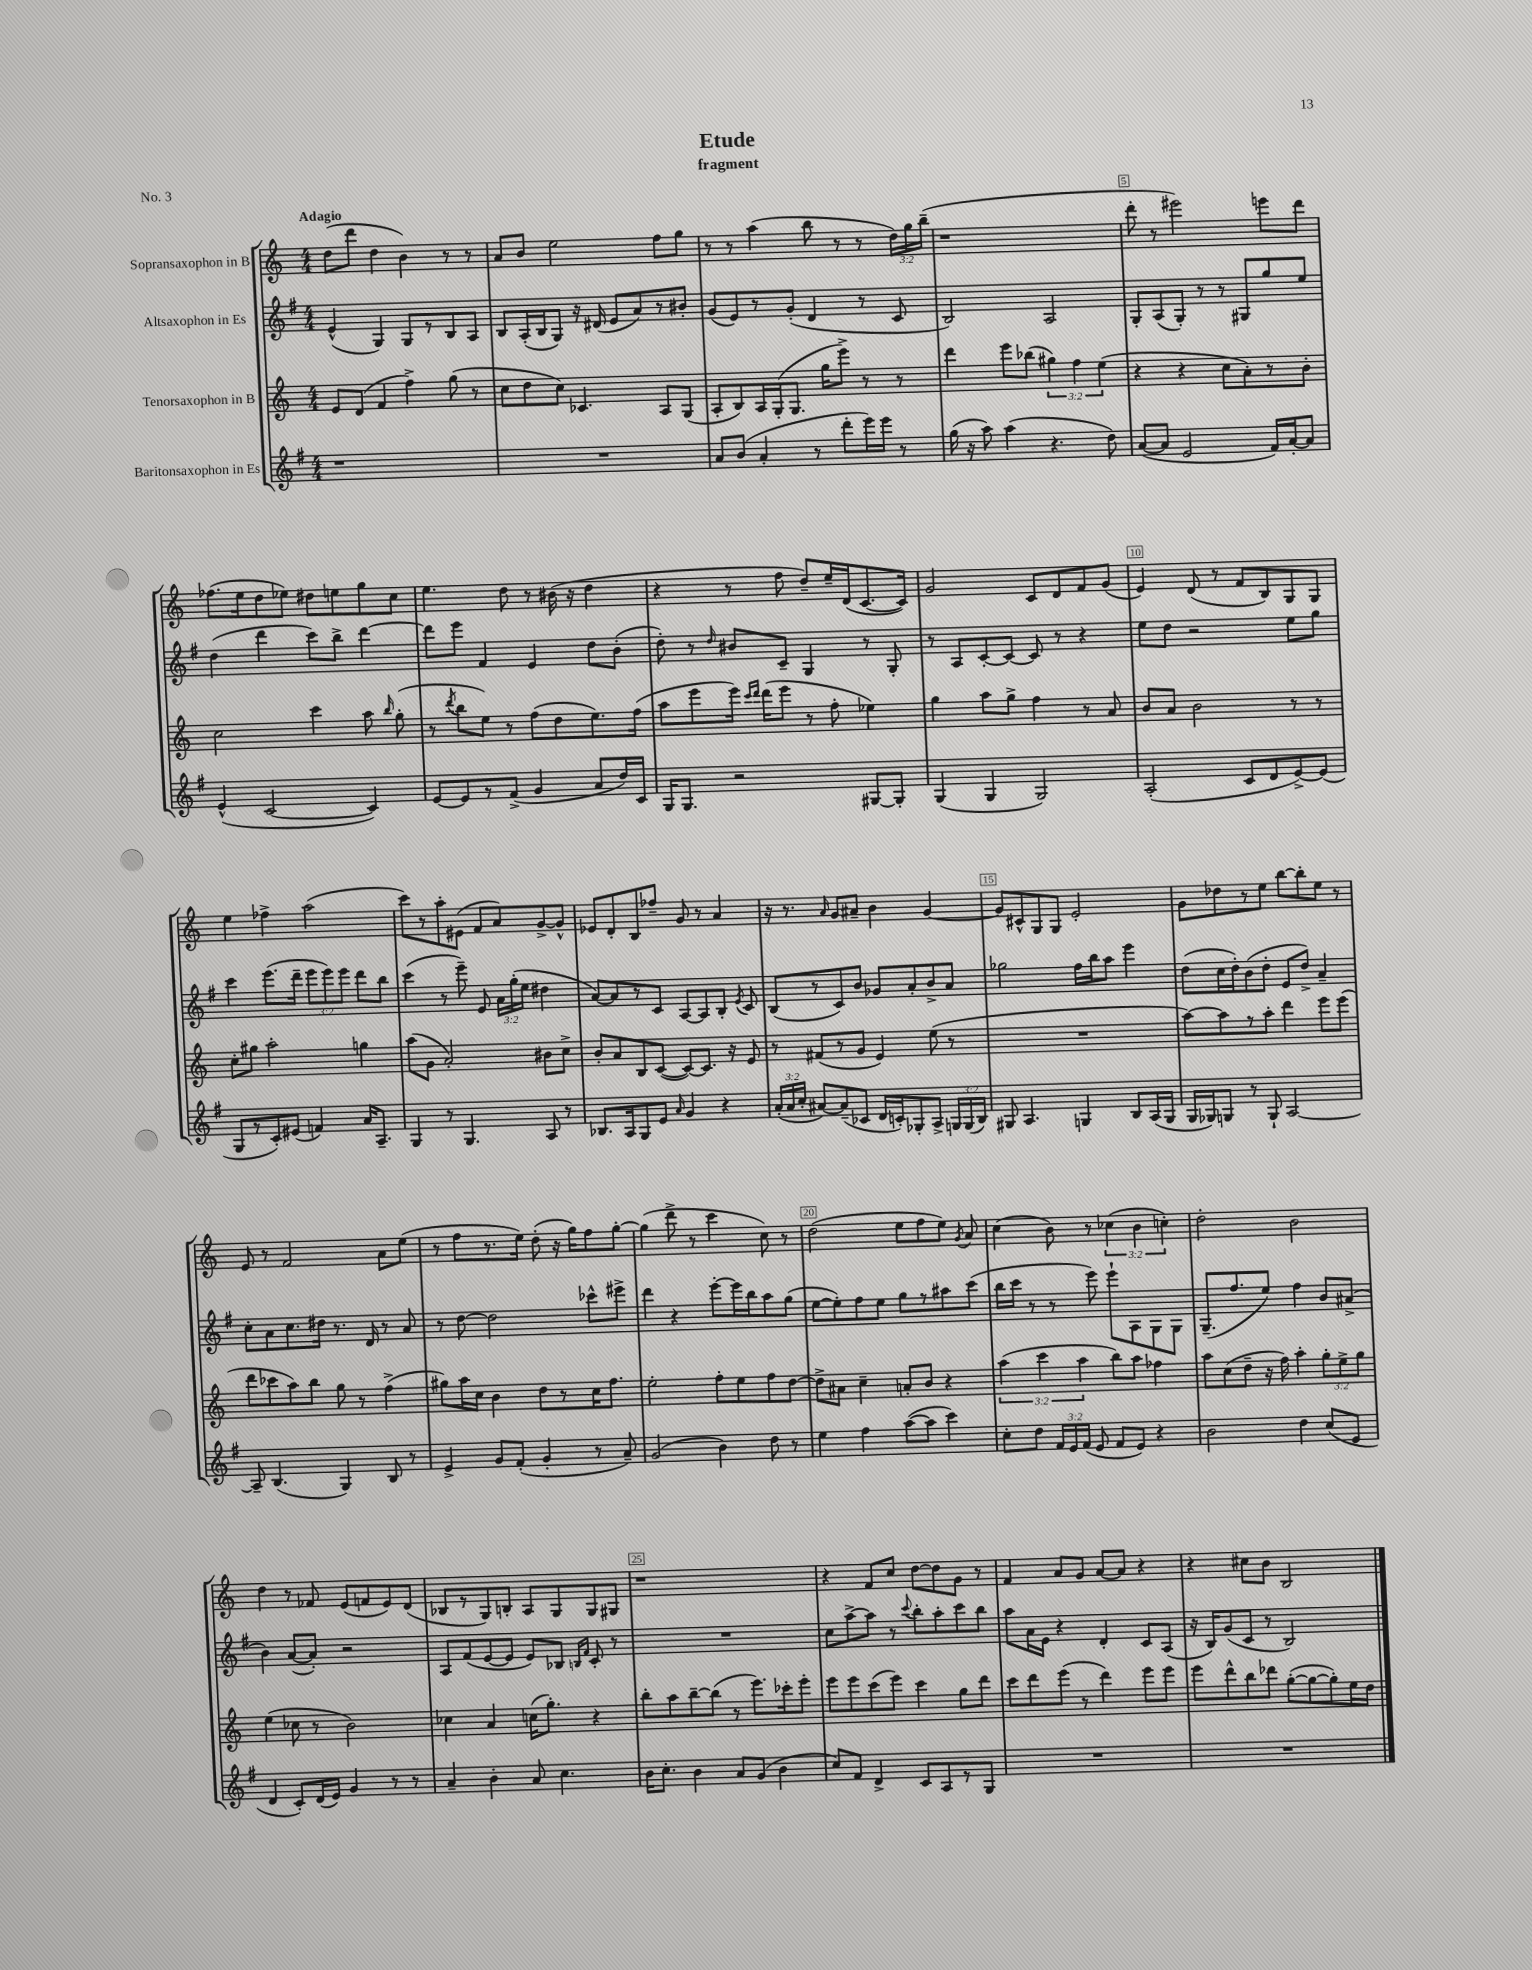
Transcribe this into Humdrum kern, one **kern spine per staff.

**kern	**kern	**kern	**kern
*staff4	*staff3	*staff2	*staff1
*clefG2	*clefG2	*clefG2	*clefG2
*k[f#]	*k[]	*k[f#]	*k[]
*M4/4	*M4/4	*M4/4	*M4/4
1r	8e	(4e^^	(8dd
.	(8d	.	8ddd
.	4f	4G)	4dd
.	4ff^)	8G	4b)
.	.	8r	.
.	(8gg	8B	8r
.	8r	8A	8r
=	=	=	=
1r	8cc	8B	8a
.	8dd	(16A'	8b
.	.	16B	.
.	8cc)	8G)	2ee
.	4.c-	16r	.
.	.	(16d#	.
.	.	8e	.
.	.	8a)	.
.	8A	8r	8ff
.	(8G	8b#'	8gg
=	=	=	=
8a	8A'	(8g	8r
(8b	8B)	8e)	8r
4a'	16A	8r	(4aa
.	(16G'	.	.
.	8.G	(8g'	.
8r	.	4d	8bb
.	16gg	.	.
8ddd'	8eee^)	.	8r
16eee)	8r	8r	8r
16eee	.	.	.
8r	8r	8c	24dd)
.	.	.	24gg
.	.	.	(24bb~
=	=	=	=
(16gg	4ddd	2B)	1r
16r	.	.	.
8aa)	.	.	.
(4aa	8eee	.	.
.	(8bb-	.	.
4.r	6gg#)	2A	.
.	6ff	.	.
.	(6ee	.	.
8dd)	.	.	.
=	=	=	=
([8a	4r	8G'	8ddd'
8a]	.	(8A	8r
2e	4r	8G')	2eee#)
.	.	8r	.
.	8cc	8r	.
.	8a')	8G#	.
16f#)	8r	8gg	8eee
[16a'	.	.	.
8a]	8b'	8ee	8ddd
=	=	=	=
(4e^^	2cc	(4dd	(8.ff-
.	.	.	16ee
[2c	.	4ddd	8dd
.	.	.	8ee-)
.	4ccc	8ccc)	8dd#
.	.	8bb^	8ee
4c])	8aa	[4ddd	8gg
.	16qqbb	.	.
.	(8gg'	.	8cc
=	=	=	=
[8e	8r	8ddd]	4.ee
.	8qddd	.	.
8e]	8bb	8eee	.
8r	8ee)	4f#	.
(8f#^	8r	.	8dd
4g	(8ff	4e	8r
.	8dd	.	(16b#
.	.	.	16r
8a	8.ee)	8dd	4dd
16dd)	.	(8b'	.
16c	(16ff	.	.
=	=	=	=
16G	8aa	8dd')	4r
8.G	.	.	.
.	8eee	8r	.
.	.	16qqdd	.
2r	16eee)	8b#	8r
.	16qqccc	.	.
.	16qqddd	.	.
.	(16ddd	.	.
.	8eee	8c~	8ff
.	8r	4G	8dd~)
.	8ff'	.	16ee~
.	.	.	(16d
[8G#	4ee-)	8r	[8.c
8G#']	.	8G'	.
.	.	.	16c])
=	=	=	=
(4G	4gg	8r	2g
.	.	8A	.
4G	8aa	[8c'	.
.	8gg^	8c_	.
2G)	4ff	8c]	8c
.	.	8r	8d
.	8r	4r	8f
.	8a	.	(8g
=	=	=	=
(2A'	8b	8ee	4e)
.	8a	8dd	.
.	2b	2r	(8d
.	.	.	8r
8c	.	.	8f
8d	.	.	8B)
[8e^)	8r	8ee	8G
(8e]	8r	8gg	8G
=	=	=	=
8G	8cc'	4ccc	4ee
8r	8gg#	.	.
8c')	2aa'	(8.eee	4ff-^
(8e#	.	.	.
.	.	16ddd~	.
4f)	.	12eee	(2aa
.	.	12eee)	.
.	.	12eee	.
16a	4gg	8ddd	.
8.A~	.	.	.
.	.	8bb	.
=	=	=	=
4G	(8aa	(4ccc	8ccc)
.	8g	.	8r
8r	2a')	8r	8aa'
4.G	.	8eee~)	(8e#
.	.	8e	8f
.	.	24a	8a)
.	.	(24gg'	.
.	.	24ee	.
8A	8b#	4dd#	[8g^
8r	8cc^	.	8g^^]
=	=	=	=
8.B-	8b'	[8a)	8e-
.	8a	8a]	8d'
16A	.	.	.
8G	8B	8r	8B
8e	([8c	8c	8ff-~
16qqa	.	.	.
4g	8c_)	[8A	8g
.	8.c]	8A]	8r
4r	.	8B'	4a
.	16r	.	.
.	.	8qe	.
.	8e	8c	.
=	=	=	=
(24a'	8r	(8B	16r
24a	.	.	.
.	.	.	8.r
24cc'	.	.	.
[8a#)	(8f#	8r	.
.	.	.	16qqa
(8a#~]	8r	8c)	8g
8c-	8g	8b	8a#~
16d	4e)	8g-	4b
16c')	.	.	.
8G-'	.	8a'	.
8A^	(8ee	8b^	[4g
24G	8r	8a	.
(24G	.	.	.
24B)	.	.	.
=	=	=	=
8G#	1r	2gg-	8g]
4.A	.	.	8c#^^
.	.	.	8G
.	.	.	8G
4G	.	16ff#	2e'
.	.	16bb	.
.	.	8aa	.
8B	.	4eee	.
(16A	.	.	.
16G	.	.	.
=	=	=	=
16G	[8aa)	(8dd	8g
16G-)	.	.	.
8G	8aa]	16cc	8dd-
.	.	16dd')	.
8r	8r	(8b	8r
8G`	8aa'	8dd'	8ee
[2A	4ddd	8e	[8bb
.	.	8dd^)	8bb']
.	8eee	4a~	8ee
.	(8eee	.	8r
=	=	=	=
8A~]	8ddd	8cc'	8e
(4.B	8ccc-	8a	8r
.	8aa)	8.cc	2f
.	8bb	.	.
.	.	16dd#	.
4G)	8gg	8.r	.
.	8r	.	.
.	.	16d	.
8B	(4ff^	8r	8a
8r	.	8a	(8ee
=	=	=	=
4e^	8gg#)	8r	8r
.	16aa	[8dd	8ff
.	16cc	.	.
8g	4b	2dd]	8.r
(8f#'	.	.	.
.	.	.	16ee)
4g'	8dd	.	(8dd'
.	8r	.	16r
.	.	.	16gg)
8r	16cc	8ccc-^^	8ff
.	8.ff	.	.
8a~)	.	8eee#^	[8gg'
=	=	=	=
(2g	2ee'	4ddd	(4gg]
.	.	4r	8ddd^
.	.	.	8r
4b)	8ff'	[8eee'	4ccc
.	8ee	16eee]	.
.	.	16bb	.
8dd	8ff	8aa	8cc)
8r	[8dd	(8gg	8r
=	=	=	=
4ee	8dd^]	[8ee	(2dd
.	8a#	8ee'])	.
4ff#	4cc~	8ff#	.
.	.	8ee	.
([8aa	8a'	8gg	8ee
8aa]	8b	8r	8ff
4ccc)	4r	8aa#	8ee)
.	.	.	8qg
.	.	(8ccc	8a
=	=	=	=
8cc'	(6aa	16bb	(4cc
.	.	16ccc	.
8dd	.	8r	.
.	6ccc	.	.
24f#	.	8r	8b)
24e	.	.	.
(24f#	6aa	.	.
8e	.	8eee)	8r
8f#	8bb)	8eee`	(6cc-
8e)	8aa	8A	.
.	.	.	6b
4r	4ff-	8G	.
.	.	.	6cc')
.	.	8G	.
=	=	=	=
2b	8aa	(8.G~	2dd'
.	(8cc	.	.
.	.	8.ff#	.
.	8dd~	.	.
.	16r	8ee)	.
.	16ff)	.	.
4dd	4aa'	4ff#	2b
(8cc	12gg'	8b	.
.	12ee^	.	.
8e	.	(8a#^	.
.	12gg	.	.
=	=	=	=
4d	(4ee	4b)	4dd
8c')	8cc-	([8a	8r
(16d	8r	8a'])	8f-
16e)	.	.	.
4g	2b)	2r	(8e
.	.	.	8f
8r	.	.	8e)
8r	.	.	(8d
=	=	=	=
4a~	4cc-	8A	8B-
.	.	(8f#	8r
4b'	4a	[8e	8G)
.	.	8e]	8B'
8a	(16cc	8e)	8A
.	8.gg')	.	.
4.cc	.	8B-	8G
.	.	16qqB	.
.	.	16qqf#	.
.	4r	8c'	8G
.	.	8r	8G#
=	=	=	=
16b	8bb'	1r	1r
8.cc'	.	.	.
.	8aa	.	.
4b	[8bb~	.	.
.	(8bb]	.	.
8a	8r	.	.
(8g	8.eee)	.	.
4b	.	.	.
.	16ccc-'	.	.
.	8eee'	.	.
=	=	=	=
8cc)	8eee	8cc	4r
8f#	8eee	[8aa^	.
4d^	(8ccc	8aa]	8f
.	8eee)	8r	8cc
.	.	8qqccc	.
8c	4ccc	8bb'	[8dd
8A	.	8aa'	8dd]
8r	8gg	8ccc	8g
8G	8ddd	8bb	8r
=	=	=	=
1r	8ccc	8aa	4f
.	8ddd	16a	.
.	.	16e	.
.	(8eee	4r	8a
.	8r	.	8g
.	4ddd)	4d'	[8a
.	.	.	8a]
.	8eee	8c	4r
.	8eee	(8A	.
=	=	=	=
1r	8eee	16r	4r
.	.	16B)	.
.	8ddd^^	(8g	.
.	8bb	8c	8cc#
.	8ddd-	8r	8b
.	([8gg'	2B)	2B
.	8gg_	.	.
.	8gg'])	.	.
.	16ee	.	.
.	16dd	.	.
==	==	==	==
*-	*-	*-	*-
